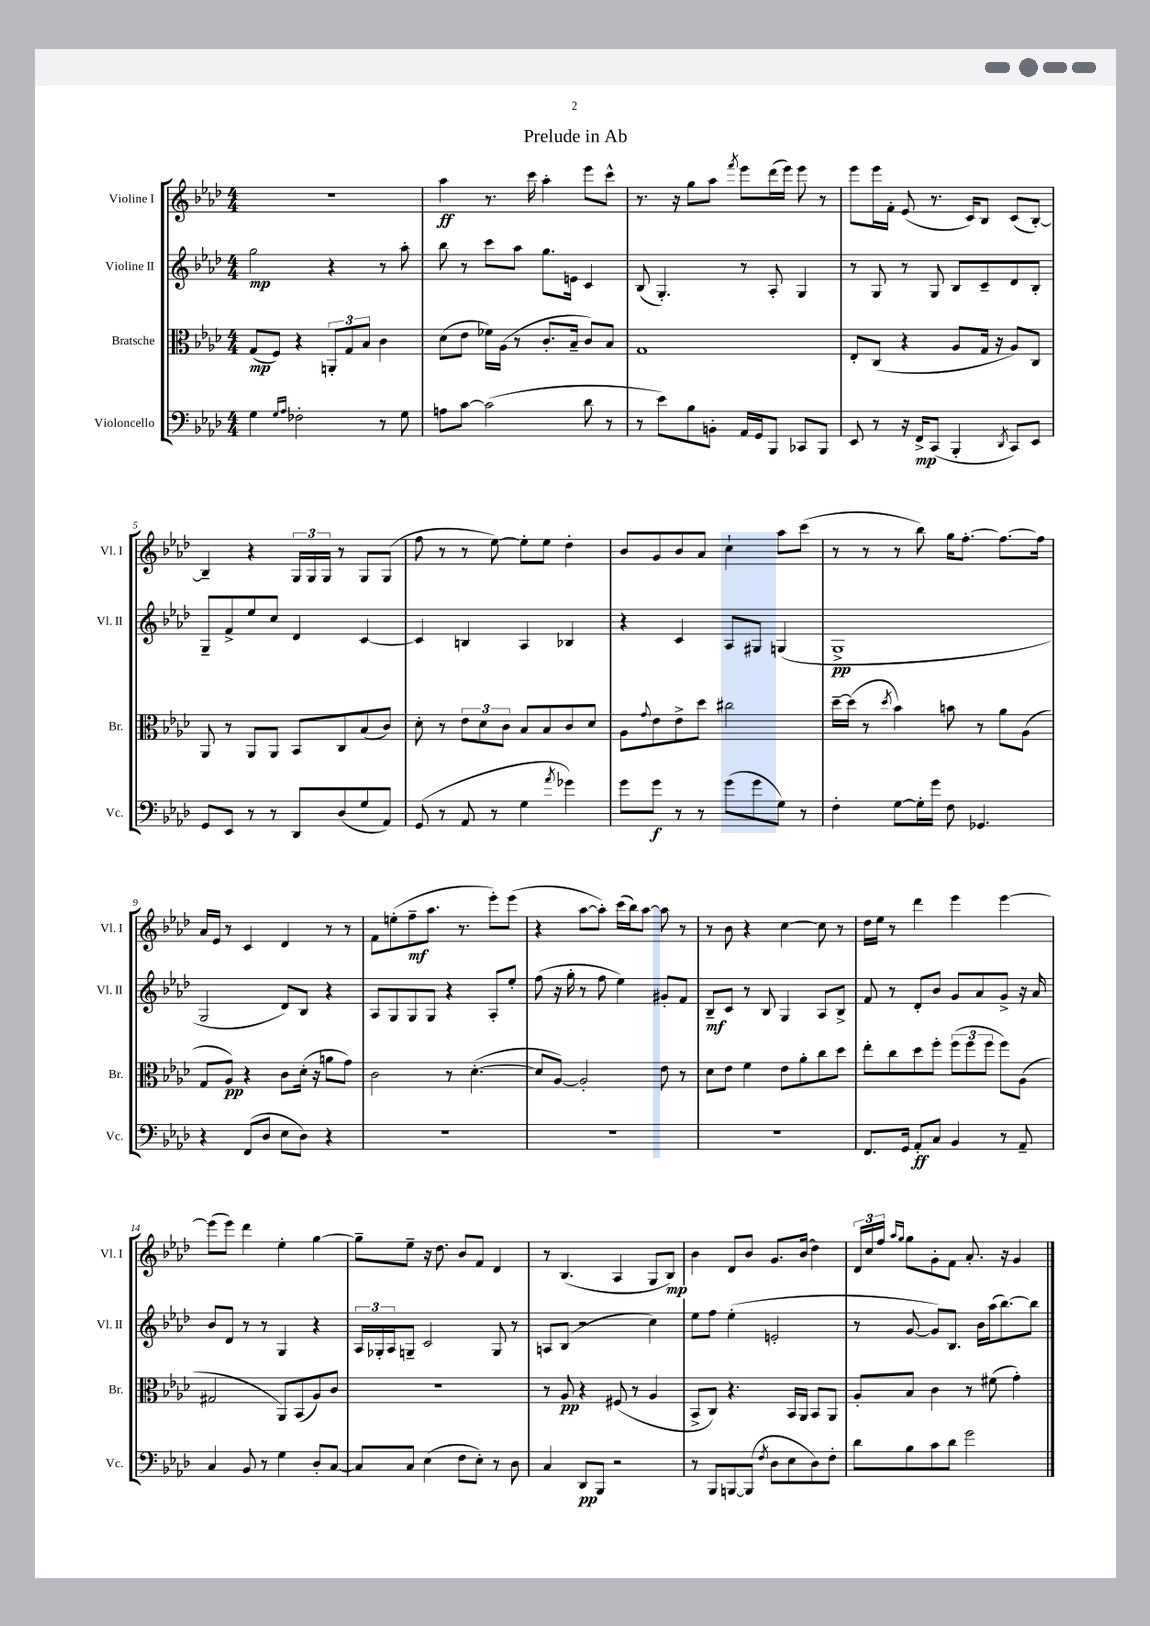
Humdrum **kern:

**kern	**kern	**kern	**kern
*staff4	*staff3	*staff2	*staff1
*clefF4	*clefC3	*clefG2	*clefG2
*k[b-e-a-d-]	*k[b-e-a-d-]	*k[b-e-a-d-]	*k[b-e-a-d-]
*M4/4	*M4/4	*M4/4	*M4/4
4G\	(8G/L	2gg\	1r
.	8F/J)	.	.
16qqG/LL	.	.	.
16qqA-/JJ	.	.	.
2F-'\	4r	.	.
.	12AA'/L	4r	.
.	12G/	.	.
.	12B-/J	.	.
8r	4c\	8r	.
8G\	.	8aa-'\	.
=	=	=	=
8A\L	(8d-\L	8bb-\	4aa-\
[8c\J	8e-\J	8r	.
(2c\]	16f-\LL)	8ccc\L	8.r
.	(16A-\JJ	.	.
.	8r	8aa-\J	.
.	.	.	16ccc\
.	8.c'/L	8.gg\L	4aa-'\
.	16B-~/Jk	16e\Jk	.
8d-\	8c/L)	4c/	8eee-\L
8r	8B-/J	.	8ccc^^\J
=	=	=	=
8r	1G	(8B-/	8.r
8e-\L)	.	4.G'/)	.
.	.	.	16r
8B-\	.	.	8gg\L
8BB'\J	.	.	8aa-\J
.	.	.	8qfff/
16AA-/LL	.	8r	8eee-\L
16GG/J	.	.	.
8BBB-/J	.	8A-'/	(16ddd-\L
.	.	.	16eee-\JJ)
8CC-/L	.	4G/	8eee-\
8BBB-/J	.	.	8r
=	=	=	=
8EE-/	8E-'/L	8r	8eee-\L
8r	(8C/J	8G/	16eee-\L
.	.	.	16f'\JJ
16r	4r	8r	(8e-/
16FF^/LK	.	.	.
(8CC/J	.	8G/	8.r
4BBB-'/	8A-/L	8B-/L	.
.	.	.	16c/LK)
.	16G/Jk	8c~/	8B-/J
.	16r	.	.
8qDD-/	.	.	.
8CC/L)	8A-/L)	8d-/	(8c/L
8EE-/J	8C/J	8B-'/J	[8B-'/J)
=	=	=	=
8GG/L	8AA-/	8G~/L	4B-~/]
8EE-/J	8r	8f^/	.
8r	8AA-/L	8ee-/	4r
8r	8AA-/J	8cc/J	.
8DD-/L	8BB-/L	4d-/	24G/LL
.	.	.	24G/
.	.	.	24G/JJ
(8D-/	8C/	.	8r
8G/	(8B-/	[4c/	8G/L
8AA-/J)	8c/J)	.	(8G/J
=	=	=	=
(8GG/	8d-'\	4c/]	8ff\
8r	8r	.	8r
8AA-/	12e-\L	4B/	8r
.	12d-\	.	.
8r	.	.	[8ee-\)
.	12c\J	.	.
4G\	8B-/L	4A-/	8ee-'\]L
.	8B-/	.	8ee-\J
8qa-/	.	.	.
4g-\)	8c/	4B-/	4dd-'\
.	8d-/J	.	.
=	=	=	=
8g\L	8A-\L	4r	8b-/L
.	8qqg/	.	.
8g\J	8e-\	.	8g/
8r	8e-^\	4c/	8b-/
8r	8dd-\J	.	8a-/J
(8g\L	2cc#\	8A-/L	4cc`\
8g\	.	8G#/J	.
8G\J)	.	(4G/	8aa-\L
8r	.	.	(8ccc\J
=	=	=	=
4F'\	[16dd-~\LL	1G^	8r
.	(16dd-\]JJ	.	.
.	8r	.	8r
.	8qdd-/	.	.
[8G\L	4b-\)	.	8r
16G'\]L	.	.	8bb-\)
16g\JJ	.	.	.
8F\	8b\	.	16gg\LK
.	.	.	[8.ff'\J
4.GG-/	8r	.	.
.	8a-\L	.	8.ff\_L
.	(8A-\J	.	.
.	.	.	16ff\]Jk
=	=	=	=
4r	8G/L	2G/	16a-/LL
.	.	.	16e-/JJ
.	8A-/J)	.	8r
(8FF/L	4r	.	4c/
8D-/J	.	.	.
8E-\L	8c\L	8d-/L)	4d-/
8D-\J)	(16d-'\Jk	8B-/J	.
.	16r	.	.
4r	8a\L	4r	8r
.	8g\J)	.	8r
=	=	=	=
1r	2c\	8A-/L	8f\L
.	.	8G/	(8ee'\
.	.	8G/	8ff~\
.	.	8G/J	8.aa-\J
.	8r	4r	.
.	.	.	8.r
.	([4.d-'\	.	.
.	.	8A-'/L	8eee-'\L)
.	.	8ee-'/J	(8eee-\J
=	=	=	=
1r	8d-/]L	(8ff\	4r
.	[8A-/J)	16r	.
.	.	16gg'\	.
.	2A-'/]	8r	[8aa-\L
.	.	8ff\	8aa-'\]J)
.	.	4ee-\)	(16ccc\LL
.	.	.	16bb-\J)
.	.	.	[8aa-\J
.	8e-\	8g#'/L	8aa-\]
.	8r	8f/J	8r
=	=	=	=
1r	8d-\L	8B-~/L	8r
.	8e-\J	8c/J	8b-\
.	4f\	8r	4r
.	.	8B-/	.
.	8e-\L	4G/	[4cc\
.	8a-'\	.	.
.	8cc\	8A-/L	8cc\]
.	8dd-\J	8B-^/J	8r
=	=	=	=
8.FF/L	8ee-'\L	8f/	16dd-\LL
.	.	.	16ee-\JJ
.	8cc\	8r	8r
16GG/Jk	.	.	.
8AA-'/L	8dd-\	8d-'/L	4ddd-\
8C/J	8ff'\J	8b-/J	.
4BB-/	(12ff\L	8g/L	4eee-\
.	12ff\	.	.
.	.	8a-/	.
.	12ff\J	.	.
8r	8ff\L)	8g^/J	[4eee-\
8AA-~/	(8A-\J	16r	.
.	.	16a-/	.
=	=	=	=
4C/	2G#/	8b-/L	(8eee-\]L
.	.	8d-/J	8eee-\J)
8BB-/	.	8r	4ddd-\
8r	.	8r	.
4G\	8AA-/L)	4G/	4ee-'\
.	(8BB-/	.	.
8D-'/L	8A-/)	4r	[4gg\
[8C/J	8c/J	.	.
=	=	=	=
8C/]L	1r	24A-/LL	8gg~\]L
.	.	24G-'/	.
.	.	24A-/J	.
8C/J	.	8G~/J	8ee-~\J
(4E-\	.	2c/	16r
.	.	.	8.dd-\
8F\L	.	.	8b-/L
8E-'\J)	.	.	8f/J
8r	.	8G/	4d-/
8D-\	.	8r	.
=	=	=	=
4C/	8r	8A/L	8r
.	8A-/	(8B-/J	(4.B-/
8DD-/L	4r	2r	.
8BBB-/J	.	.	.
2r	(8F#/	.	4A-/
.	8r	.	.
.	4A-/	4cc\)	8G/L
.	.	.	8B-/J)
=	=	=	=
8r	8BB-^/L	8ee-\L	4b-\
8BBB-/L	8C/J)	8ff\J	.
[8BBB/	4.r	(4ee-'\	8d-/L
(8BBB/]J	.	.	8b-/J
8qF/	.	.	.
8D-\L	.	2e'/	8.g/L
8E-\	16BB-/LL	.	.
.	16AA-/JJ	.	(16b-/Jk
8D-\)	8BB-/L	.	4dd-\)
8F'\J	8AA-/J	.	.
=	=	=	=
8d-\L	8A-'/L	8r	24d-/LL
.	.	.	24cc/
.	.	.	24ff/JJ
.	.	.	16qqaa-/LL
.	.	.	16qqgg/JJ
8B-\	8B-/J	[8g/	8gg\L
8c\	4c\	8g/]L)	8g'\
8d-\J	.	8.B-/J	8f\J
2g\	8r	.	8.a-'/
.	.	16b-\LL	.
.	(8f#\	(16aa-\J	.
.	.	[8.bb-\)	16r
.	4g'\)	.	4g/
.	.	8bb-\]J	.
==	==	==	==
*-	*-	*-	*-
